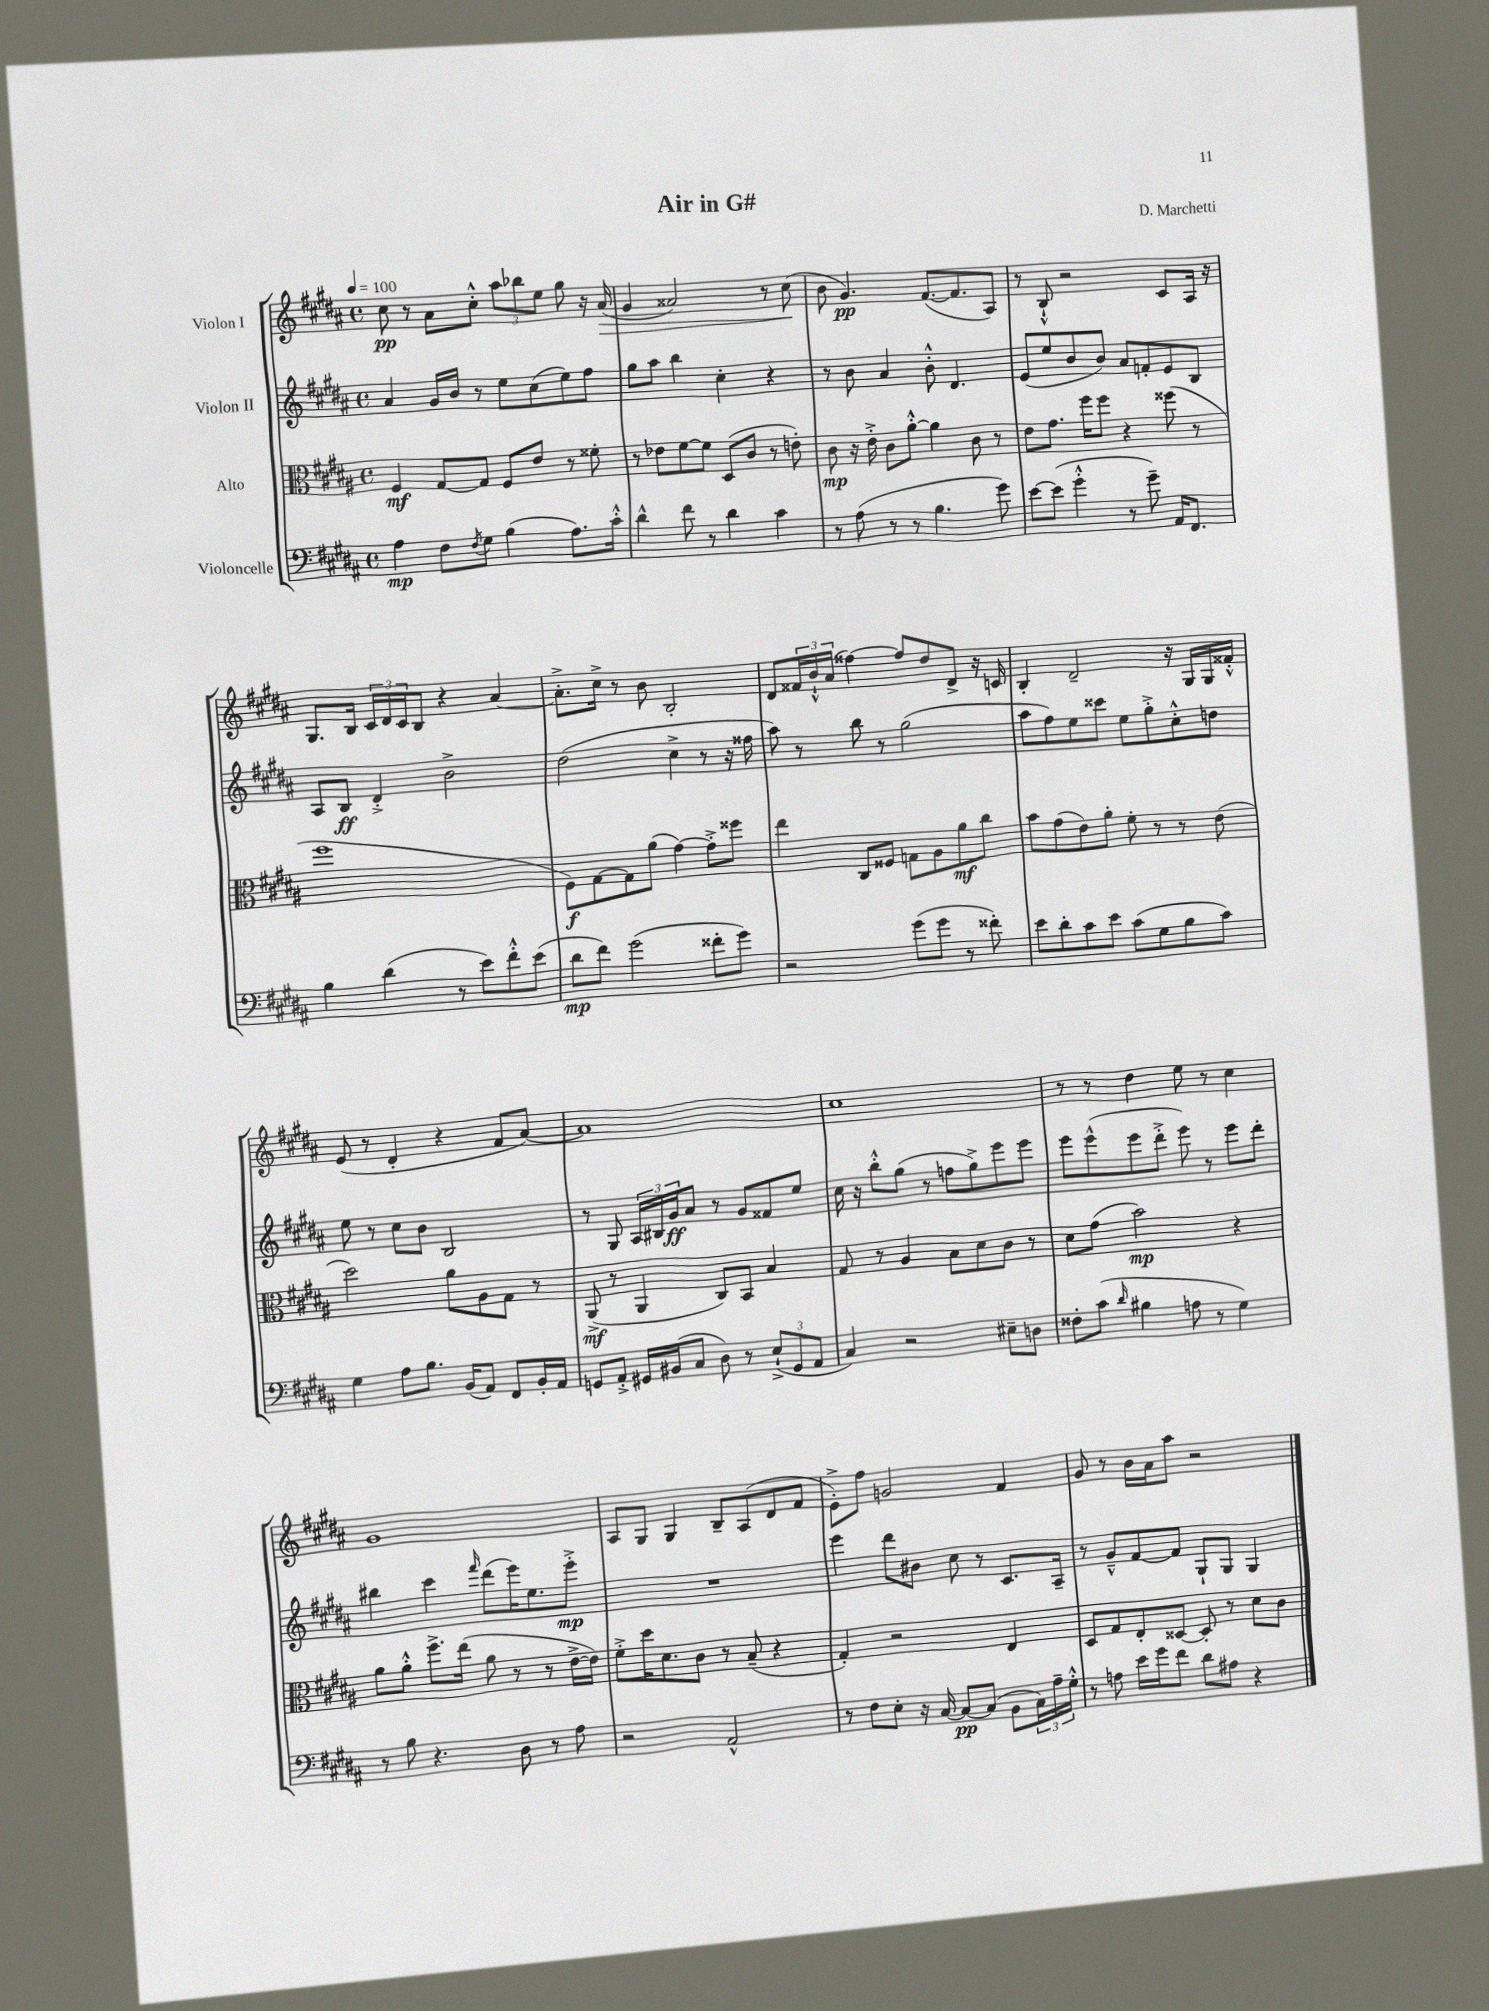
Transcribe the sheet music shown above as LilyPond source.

\header { title = "Air in G#" composer = "D. Marchetti" }
<<
\new StaffGroup <<
\new Staff = "s0" \with { instrumentName = "Violon I" } {
    \clef treble \key b \major \defaultTimeSignature \time 4/4 \tempo 4 = 100
    cis''8\pp r8 ais'8 cis''8-.-^ \tuplet 3/2 { ais''8 bes''8 e''8 } gis''8 r16 ais'16\>( |
    gis'4 aisis'2) r8 cis''8\!( |
    b'8 gis'4.\pp) fis'8.~( fis'8. ais8) |
    r8 b8-!-^ r2 cis'8 ais16 r16 |
    gis8. b16 \tuplet 3/2 { cis'16 dis'16 cis'16 } b8 r4 ais'4~ |
    ais'8.-.-> cis''16-> r8 b'8 b2-. |
    dis'8 \tuplet 3/2 { fisis'16 b'16-!-^ ais'16( } fisis''4~) fisis''8 dis''8 dis'8-> r16 c'16 |
    b4-. dis'2-- r16 gis16 gis16 fisis'16-.-^ |
    e'8( r8 dis'4-. r4 fis'8 ais'8~) |
    ais'1 |
    cis''1 |
    r8 r8 dis''4 e''8 r8 cis''4 |
    gis'1 |
    ais8 gis8 gis4 b8-- ais8( dis'8 fis'8 |
    e'8-.->) fis''8 g'2 fis'4 |
    gis'8 r8 b'16 ais'16 ais''8 r2 \bar "|." |
}
\new Staff = "s1" \with { instrumentName = "Violon II" } {
    \clef treble \key b \major \defaultTimeSignature \time 4/4
    ais'4 gis'16 b'16 r8 e''8 cis''8( e''8) fis''8 |
    gis''8 ais''8 b''4 cis''4-. r4 |
    r8 b'8 ais'4 b'8-.-^ dis'4. |
    e'8( e''8 b'8 b'8) ais'8 f'8-. e'8 b8 |
    ais8 b8\ff dis'4-.-> b'2-> |
    dis''2( cis''4-> r8 r16 fisis''16 |
    ais''8) r8 b''8 r8 gis''2( |
    ais''8 fis''8) e''8 cisis'''8 e''8 gis''8-.-> cis''8-.-^ d''8 |
    e''8 r8 cis''8 b'8 b2 |
    r8 gis8 \tuplet 3/2 { ais16 bis16 gis'16\ff } ais'8 r8 gis'8 fisis'8 e''8 |
    cis''16 r16 b''8-.-^ gis''8( r8 f''8 gis''8->) e'''8 e'''8 |
    e'''8 e'''8-^( e'''8 dis'''8-.-> e'''8) r8 e'''8 dis'''8-. |
    bis''4 cis'''4 \grace { fis'''16 } dis'''8( e'''16) e''8. e'''8-.->\mp |
    R1 |
    e'''4 dis'''8 bis'8 cis''8 r8 cis'8. ais16-- |
    r8 gis'8---^ fis'8~ fis'8 gis8-! gis8 gis4 \bar "|." |
}
\new Staff = "s2" \with { instrumentName = "Alto" } {
    \clef alto \key b \major \defaultTimeSignature \time 4/4
    fis4\mf gis8~ gis8 fis8 e'8 r8 fisis'8-. |
    r8 ees'8 fis'8~ fis'8 dis8( cis'8 r8 e'8-.) |
    cis'8\mp r16 e'16-.-> cis'8 ais'8~-.-^ ais'4 cis'8 r8 |
    e'8 gis'8. fis''16 fis''8 r4 fisis''8( r8 |
    fis''1 |
    fis8\f) gis8~ gis8 ais'8( gis'4~) gis'8-.-> fisis''8 |
    e''4 cis8 fisis8 g8 ais8 ais'8\mf cis''8 |
    b'8 gis'8( e'8) ais'8-. fis'8-. r8 r8 e'8( |
    dis''2) ais'8 ais8 gis8 r8 |
    ais,8->\mf( r8 ais,4 cis8) b,8 b4 |
    gis8 r8 ais4 b8 dis'8 cis'8 r8 |
    dis'8 gis'8( b'2\mp) r4 |
    ais'8 ais'8-.-^ fis''8.-> e''16( ais'8 r8 r8 e'16~-> e'16) |
    fis'8-.-> dis''16 dis'8. cis'8 r8 b8--( r4 |
    gis4-.) r2 e4 |
    dis8 gis8 e8-. disis8~ disis8-. r8 dis'8 cis'8 \bar "|." |
}
\new Staff = "s3" \with { instrumentName = "Violoncelle" } {
    \clef bass \key b \major \defaultTimeSignature \time 4/4
    ais4\mp fis8 \acciaccatura { fis8 } gis8 b4( ais8.) cis'16-.-^ |
    dis'4-^ fis'8 r8 dis'4 cis'4 |
    r8 ais8( r8 r8 b4. gis'8) |
    e'8~ e'8( gis'4-.-^ r8 gis'8--) ais,16 fis,8. |
    b4 dis'4( r8 e'8) fis'8-.-^ e'8( |
    dis'8\mp fis'8) gis'2( fisis'8-. gis'8) |
    r2 gis'8( gis'8 r8 fisis'8-.) |
    e'8 dis'8-. cis'8 e'8 cis'8( gis8 b8 cis'8) |
    gis4 ais8 b8. b,16( ais,8) fis,8 b,16-. ais,16 |
    g,8 ais,8-.-> gis,16 bis,16( cis8 dis8) r8 \tuplet 3/2 { e8-!->( gis,8 ais,8 } |
    cis4) r2 eis8-- d8 |
    fisis8-. cis'8( \grace { dis'16 } bis4 a8 r8 gis4) |
    r8 b8 r4. dis8 r8 ais8 |
    r2 ais,2-^ |
    r8 fis8 e8-. r16 cis16~ cis8~\pp cis8( b,8 \tuplet 3/2 { cis16) ais16-- gis16-.-^ } |
    r8 a8 e'16 gis'16 fis'8 dis'8 ais8 r4 \bar "|." |
}
>>
>>
\layout { \context { \Score \remove "Bar_number_engraver" } }
